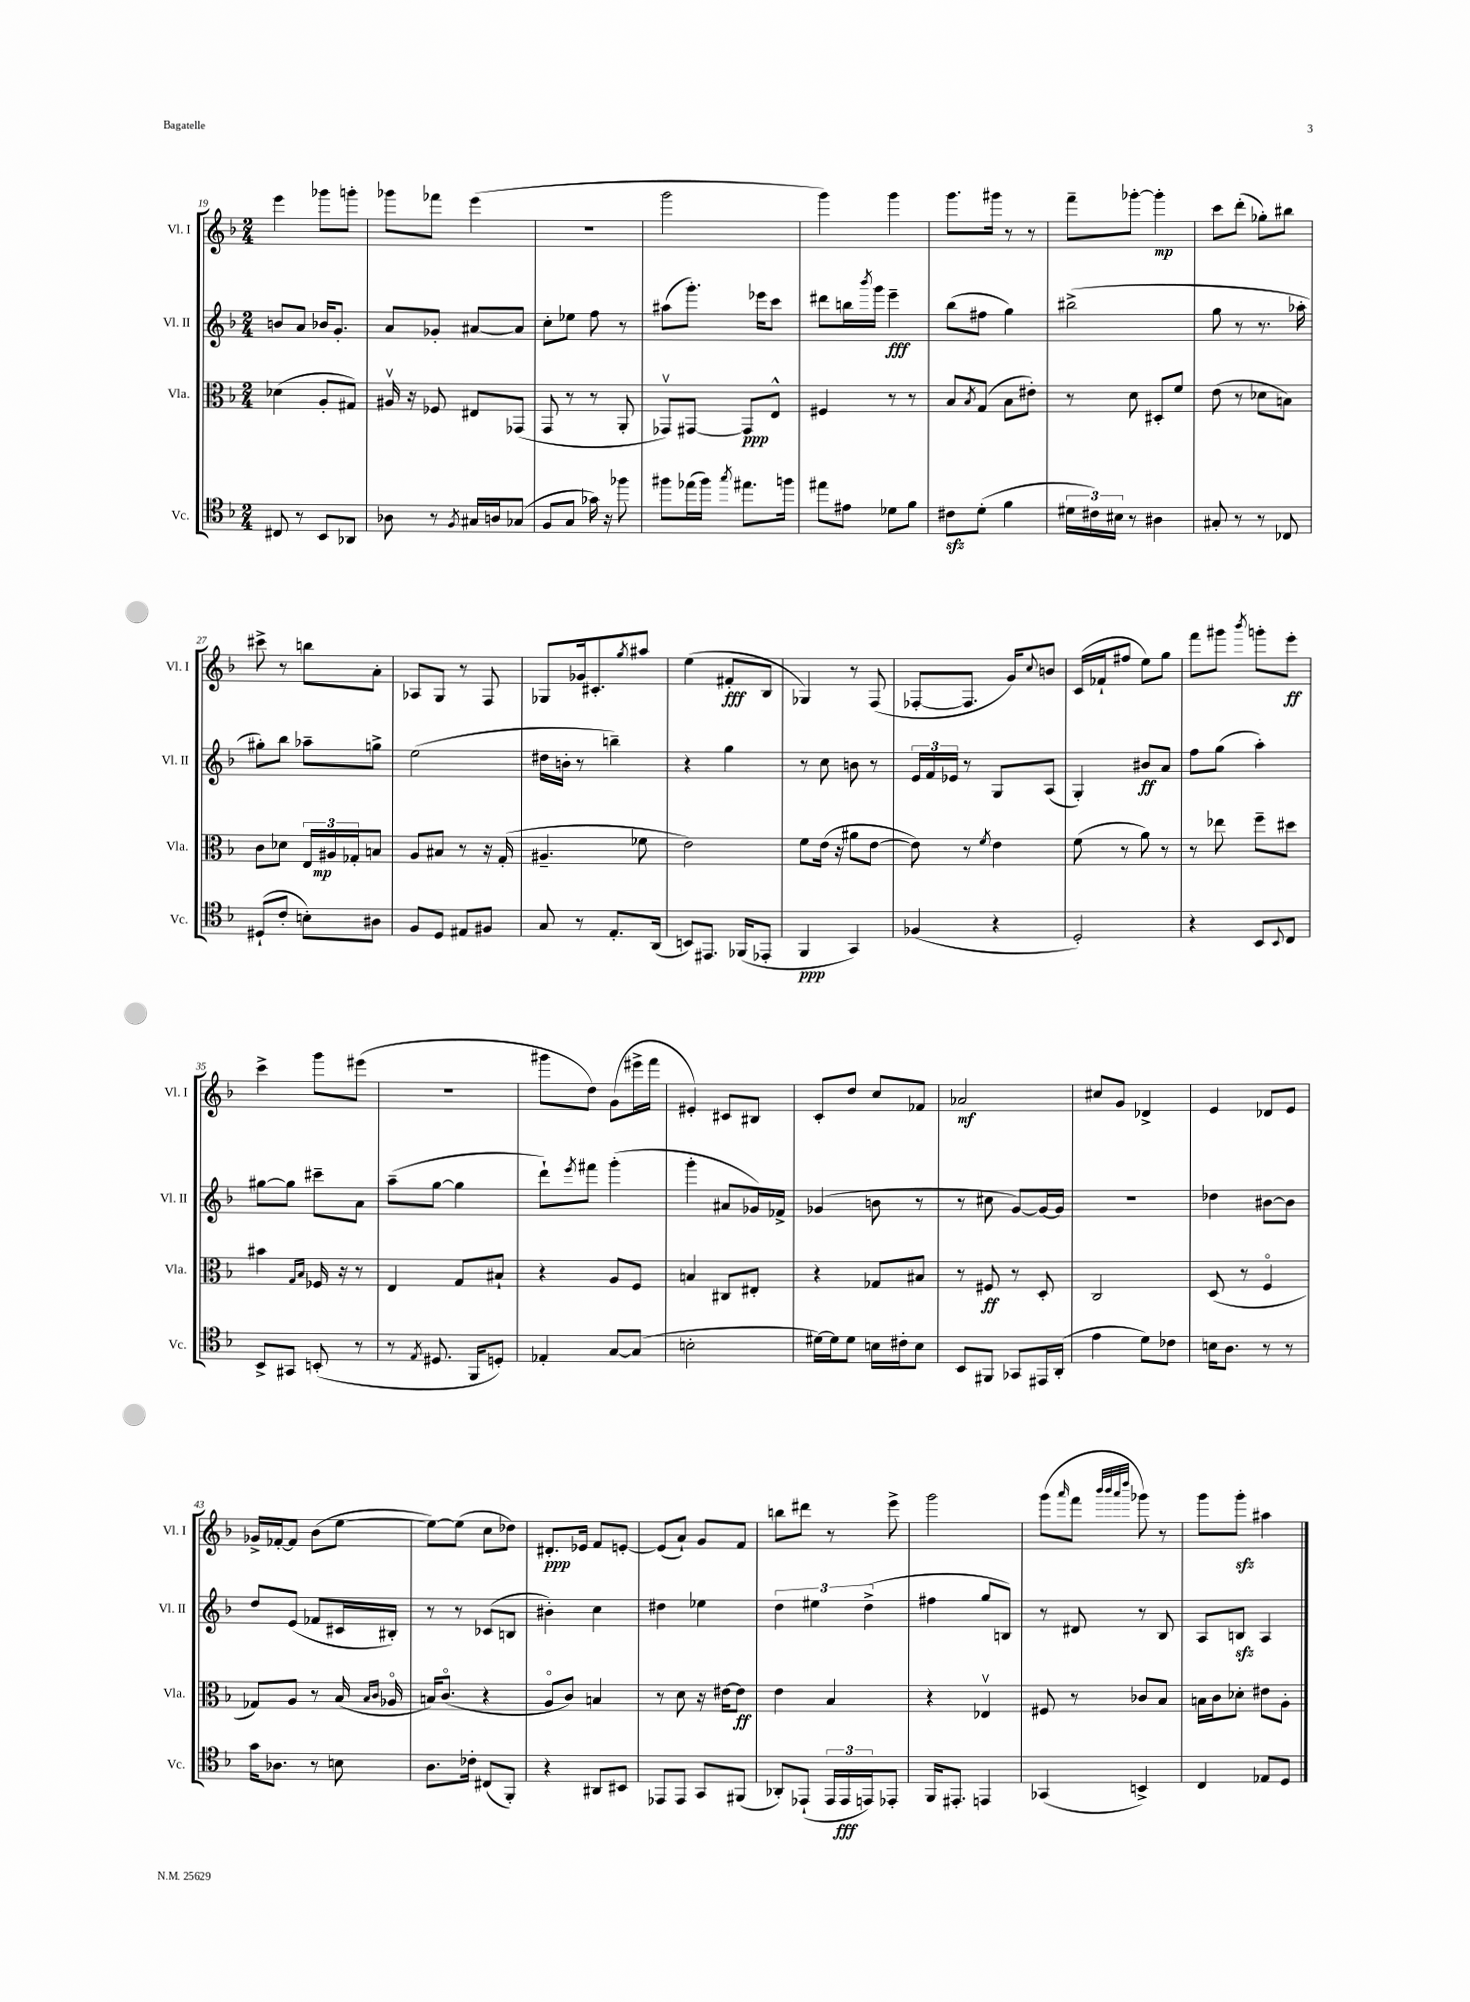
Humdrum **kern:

**kern	**kern	**kern	**kern
*staff4	*staff3	*staff2	*staff1
*clefC4	*clefC3	*clefG2	*clefG2
*k[b-]	*k[b-]	*k[b-]	*k[b-]
*M2/4	*M2/4	*M2/4	*M2/4
8C#	(4d-	8b	4eee
8r	.	8a	.
8BB-	8A'	16b-	8ggg-
.	.	8.g'	.
8AA-	8G#)	.	8ggg'
=	=	=	=
8A-	16A#v	8a	8ggg-
.	16r	.	.
8r	8F-	8g-'	8fff-
8qF	.	.	.
16G#	8E#	[8a#	(4eee
16A	.	.	.
(8G-	(8GG-	8a#]	.
=	=	=	=
8F	8GG	8cc'	2r
8G	8r	8ee-	.
16g-)	8r	8ff	.
16r	.	.	.
8ff-	8AA'	8r	.
=	=	=	=
8ff#	8GG-v)	(8aa#	2ggg
(16ee-	[8GG#	8.ggg')	.
16ff#)	.	.	.
8qgg	.	.	.
8.ee#	8GG#]	.	.
.	.	16eee-	.
.	8E^^	8ccc	.
16ff	.	.	.
=	=	=	=
8ee#	4F#	8ddd#	4ggg)
8e#	.	16bb	.
.	.	8qbbb-	.
.	.	16ggg	.
8d-	8r	4eee~	4ggg
8f	8r	.	.
=	=	=	=
8c#	8B-	(8bb-	8.ggg
.	8qB-	.	.
(8d'	(8G	8ff#	.
.	.	.	16ggg#
4f	8B-	4gg)	8r
.	8e#')	.	8r
=	=	=	=
24d#	8r	(2bb#^	8fff~
24c#)	.	.	.
24B#	.	.	.
8r	8d	.	[8ggg-'
4A#	8D#'	.	4ggg-']
.	8f	.	.
=	=	=	=
8G#'	(8e	8gg	8ccc
8r	8r	8r	(8ddd'
8r	8d-	8.r	8gg-')
8C-	8B)	.	8bb#
.	.	16aa-'	.
=	=	=	=
(8D#`	8c	8gg#')	8ccc#^
8c'	8d-	8bb-	8r
8B')	24E	8aa-~	8bb
.	24A#	.	.
.	24G-'	.	.
8A#	8B	8gg^	8a'
=	=	=	=
8F	8A	(2ee	8A-
8D	8B#	.	8G
8E#	8r	.	8r
8F#	16r	.	8F
.	(16G'	.	.
=	=	=	=
8G	4.A#~	16dd#	8G-
.	.	16b'	.
8r	.	8r	16g-
.	.	.	8.c#'
8.E'	.	4bb~)	.
.	.	.	8qgg
.	8f-	.	8aa#
(16AA	.	.	.
=	=	=	=
8BB)	2e)	4r	(4ee
8.EE#	.	.	.
.	.	4gg	8f#'
(16FF-	.	.	.
8EE-'	.	.	8B-
=	=	=	=
4FF	8f	8r	4G-)
.	(16e	8cc	.
.	16r	.	.
4GG)	8a#	8b	8r
.	[8e	8r	(8F
=	=	=	=
(4F-	8e])	24e	[8F-'
.	.	24f	.
.	.	24e-	.
.	8r	8r	8.F-]
.	8qf	.	.
4r	4e	8G	.
.	.	.	16g)
.	.	.	8qqcc
.	.	(8A	8b
=	=	=	=
2D')	(8f	4G')	(16c
.	.	.	16f-`
.	8r	.	8ff#
.	8a)	8b#	8ee)
.	8r	8a	8gg
=	=	=	=
4r	8r	8ff	8fff
.	8ee-	(8gg	8ggg#
.	.	.	8qbbb-
8BB-	8ff~	4aa')	8ggg'
8qqBB-	.	.	.
8C	8dd#	.	8eee'
=	=	=	=
8BB-^	4b#	[8gg#	4ccc^
8GG#	.	8gg#]	.
.	16qqG	.	.
.	16qqB-	.	.
(8BB'	16F-	8ccc#~	8ggg
.	16r	.	.
8r	8r	8a	(8eee#
=	=	=	=
8r	4E	(8aa~	2r
8qE	.	.	.
8.D#	.	[8gg	.
.	8G	4gg]	.
16FF	.	.	.
8D')	8B#`	.	.
=	=	=	=
4E-'	4r	8ddd`)	8ggg#
.	.	8qeee	.
.	.	8fff#	8dd)
[8G	8A	(4ggg'	(8g
(8G]	8F	.	16eee#^
.	.	.	16fff
=	=	=	=
2B'	4B	4ggg'	4e#')
.	8C#	8a#	8c#
.	8E#'	16g-)	8B#
.	.	16f-^	.
=	=	=	=
[16d#)	4r	(4g-	8c'
16d#]	.	.	.
8d#	.	.	8dd
16B	8G-	8b	8cc
16c#'	.	.	.
8B	8B#	8r	8f-
=	=	=	=
8BB-	8r	8r	2a-
8FF#	8F#	8cc#	.
8GG-	8r	[8g)	.
16EE#	8D'	16g_	.
(16AA'	.	16g]	.
=	=	=	=
4e	2C	2r	8cc#
.	.	.	8g
8d)	.	.	4d-^
8c-	.	.	.
=	=	=	=
16B	(8D	4dd-	4e
8.A	.	.	.
.	8r	.	.
8r	4Fo	[8b#	8d-
8r	.	8b#]	8e
=	=	=	=
16g	8G-)	8dd	16g-^
8.A-	.	.	[16f-'
.	8A	(8e	8f-]
8r	8r	8f-	(8b-
8B	(16B-	16c#	[8ee
.	16qqB-	.	.
.	16qqc	.	.
.	16A-o	16B#')	.
=	=	=	=
8.A	16B)	8r	8ee_)
.	(8.co	.	.
.	.	8r	(8ee]
16c-'	.	.	.
(8C#	4r	(8c-	8cc
8FF')	.	8B	8dd-)
=	=	=	=
4r	8Ao	4b#')	8.d#'
.	8c)	.	.
.	.	.	16e-
8AA#	4B	4cc	8f
8BB#	.	.	[8e'
=	=	=	=
8EE-	8r	4dd#	(8e]
8EE-	8d	.	8a`)
8GG	16r	4ee-	8g
.	[16e#	.	.
(8FF#	8e#]	.	8f
=	=	=	=
8AA-')	4e	6dd	8bb
(8EE-`	.	.	8ddd#
.	.	6ee#	.
24EE-	4B-	.	8r
24EE-	.	.	.
24EE)	.	(6dd^	.
8EE-'	.	.	8eee^
=	=	=	=
16FF	4r	4ff#	2ggg
8.EE#'	.	.	.
4EE	4E-v	8gg	.
.	.	8B)	.
=	=	=	=
(4GG-	8F#	8r	(8ggg
.	.	.	16qqaaa
.	8r	8d#	8fff
.	.	.	32qqbbb-
.	.	.	32qqbbb-
.	.	.	32qqaaa
.	.	.	32qqdddd
4BB^)	8c-	8r	8ggg-)
.	8B-	8B-	8r
=	=	=	=
4C	16B	8A	8ggg
.	16c	.	.
.	8d-'	8B	8ggg'
8E-	8e#	4A	4aa#
8D	8A'	.	.
==	==	==	==
*-	*-	*-	*-
